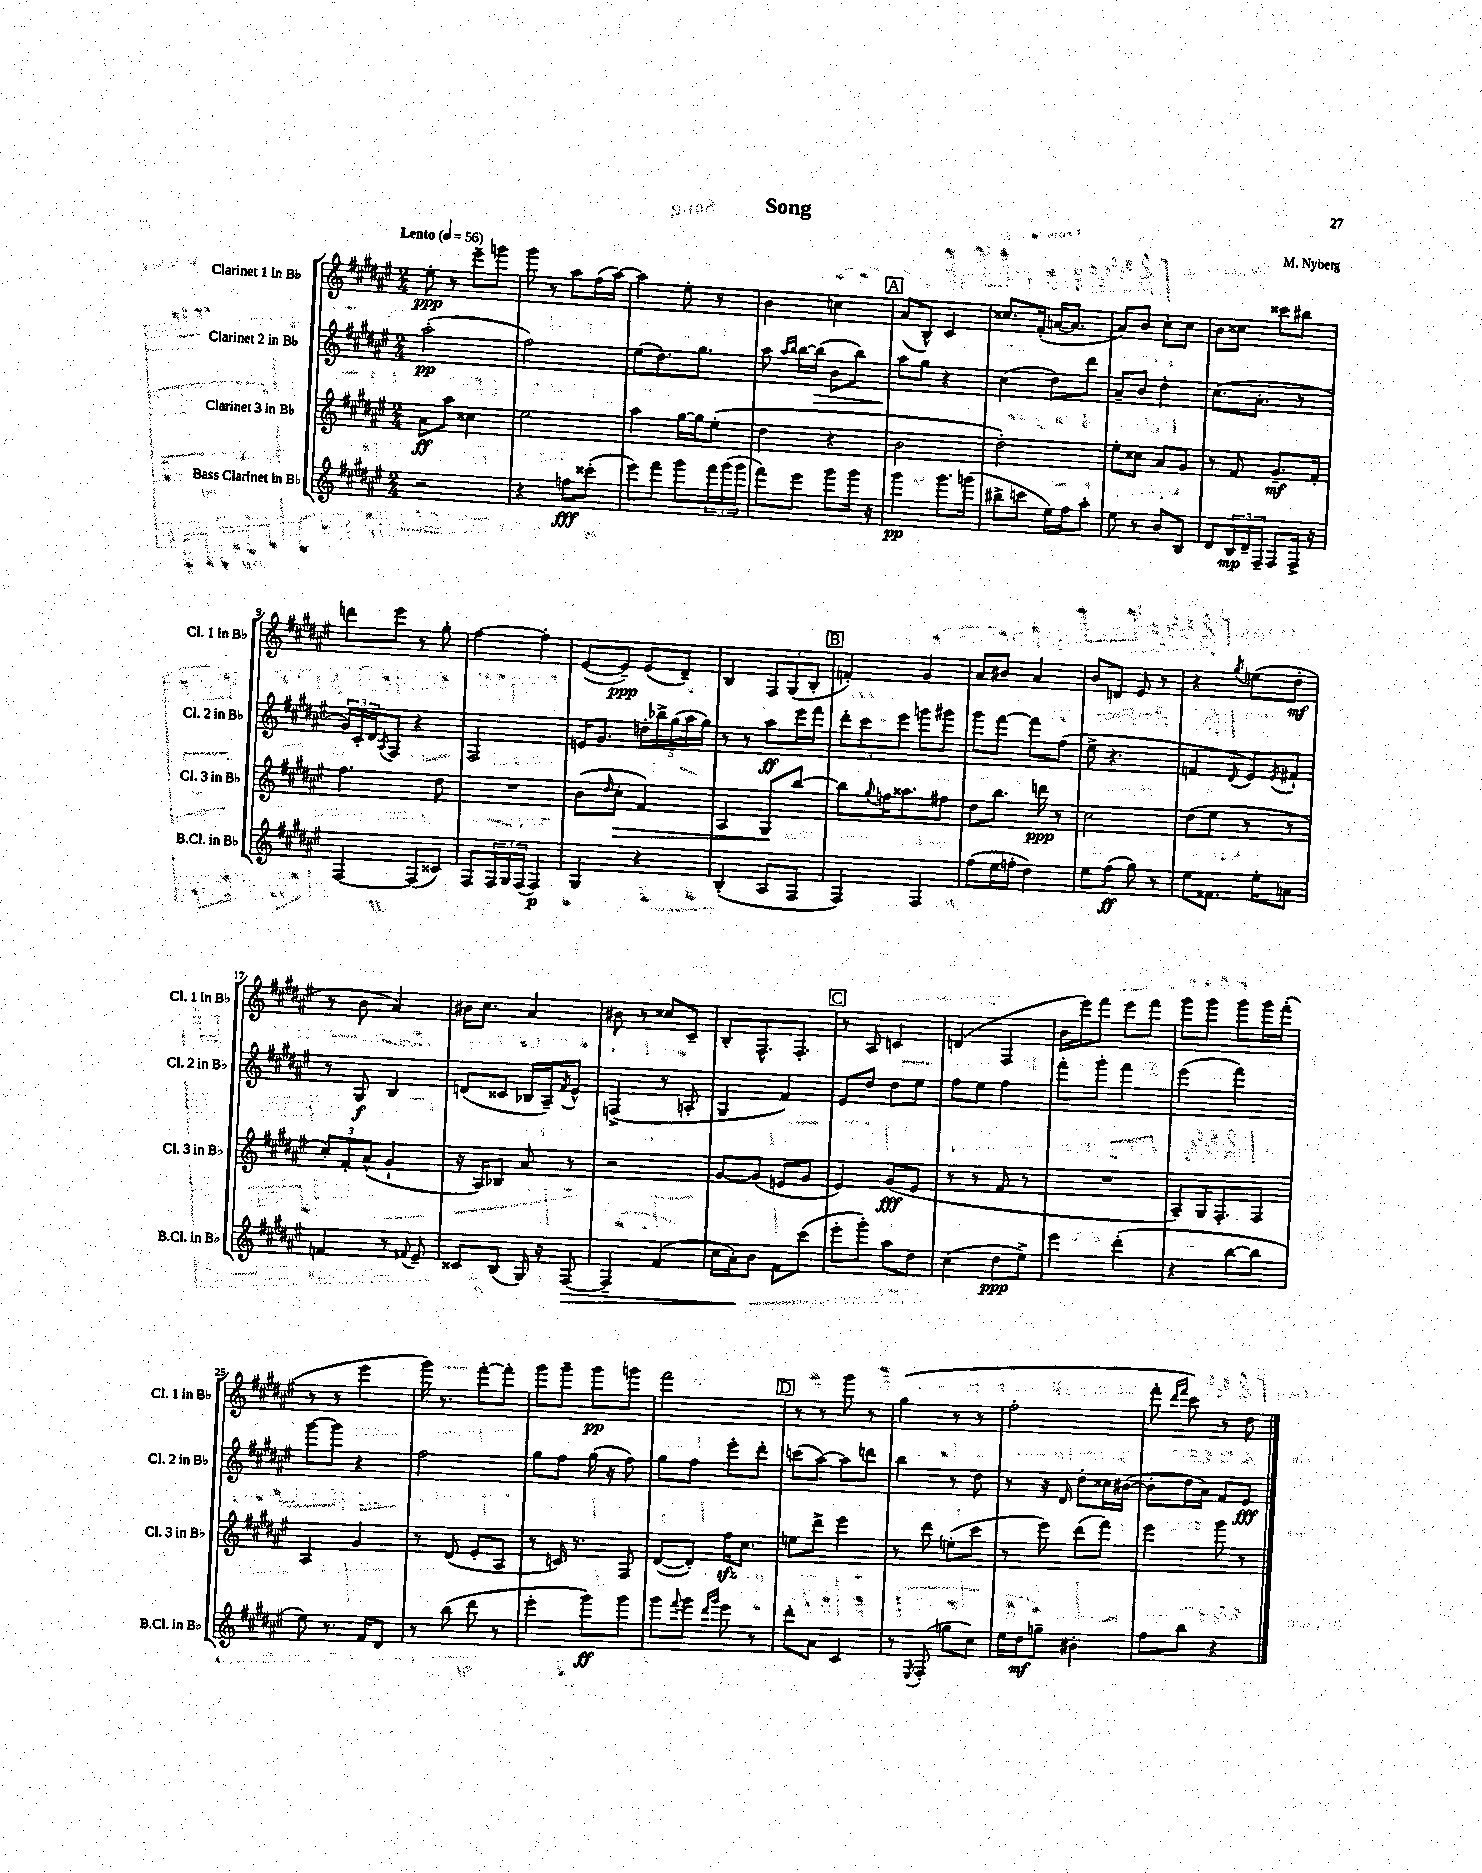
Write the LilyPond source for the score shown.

\header { title = "Song" composer = "M. Nyberg" }
<<
\new StaffGroup <<
\new Staff = "s0" \with { instrumentName = "Clarinet 1 in Bb" shortInstrumentName = "Cl. 1 in Bb" } {
    \clef treble \key fis \major \numericTimeSignature \time 2/4 \tempo "Lento" 4 = 56
    eis''8-.\ppp r8 eis'''8-- g'''8 |
    gis'''8 r8 ais''8 fis''16( ais''16~) |
    ais''4 eis''8-. r8 |
    b'4 c''4 |
    \mark \markup { \box "A" } ais'8( b8-^) cis'4 |
    cisis''8. fis'16-.( a'16~ a'8. |
    ais'8) b'8 cis''8-. cis''8 |
    b'8 cisis''8 cisis'''8 bis''8 |
    d'''8 eis'''8 r8 gis''8-. |
    fis''4~ fis''4-. |
    eis'8~( eis'8--\ppp) eis'8( dis'8--) |
    b4 \tuplet 3/2 { fis8 gis8( b8-. } |
    \mark \markup { \box "B" } f'4-.) gis'4 |
    ais'8 bis'8 ais'4 |
    b'8 d'8 eis'8 r8 |
    r4 \acciaccatura { gis''8 } e''8( dis''8-.\mf |
    r8 b'8 ais'4) |
    bis'16 cis''8. ais'4 |
    bis'8 r8 cisis''8 cis'8-- |
    b8-. fis8.-^ fis8.-. |
    \mark \markup { \box "C" } r8 ais8 c'4 |
    d'4( fis4 |
    b'16 eis'''16) fis'''8 eis'''8 fis'''8 |
    gis'''8 gis'''8 gis'''8 gis'''16 fis'''16-.( |
    r8 r8 eis'''4 |
    gis'''16) r8. fis'''8~-. fis'''8-. |
    gis'''8 gis'''8-- gis'''8\pp g'''8 |
    fis'''2 |
    \mark \markup { \box "D" } r8 r8 gis'''8 r8 |
    gis''4( r8 r8 |
    fis''2-. |
    fis'''8-. \grace { dis'''16 fis'''16 } cis'''8) r8 dis''8 \bar "|." |
}
\new Staff = "s1" \with { instrumentName = "Clarinet 2 in Bb" shortInstrumentName = "Cl. 2 in Bb" } {
    \clef treble \key fis \major \numericTimeSignature \time 2/4
    ais''2-.\pp( |
    fis''2) |
    eis''8( dis''8.) gis''8. |
    ais''8 \grace { ais''16 b''16 } b''16~ b''16\>( b'8 b''8) |
    \mark \markup { \box "A" } ais''8\! gis''8 r4 |
    cis''4( dis''8) dis'''8 |
    ais'8-- b'8 dis''4-. |
    cis''8.( ais'8.-. r8 |
    \tuplet 3/2 { gis'16) cis'16-. dis'16 } \acciaccatura { ais8 } fis8 r4 |
    fis2 |
    e'16 gis'8. \tuplet 5/4 { d''16-. bes''16-> gis''16( ais''16 gis''16) } |
    r8 r8 ais''8\ff eis'''16 fis'''16 |
    \mark \markup { \box "B" } \tuplet 3/2 { dis'''8-. cis'''8 eis'''8 } g'''8 gis'''8 |
    gis'''8 fis'''8~ fis'''8 fis''8( |
    eis''8-> r4. |
    f'4 \appoggiatura { dis'8 } eis'8) \acciaccatura { eis'8 } fis'8-! |
    r8 gis8\f b4 |
    d'8( cisis'8 bes16 ais16--) \acciaccatura { fis'8 } eis'8-^ |
    f4->( r8 a8-. |
    gis4 fis'4) |
    \mark \markup { \box "C" } eis'8 dis''8 dis''8 eis''8 |
    fis''8 eis''8 fis''4 |
    fis'''8-. gis'''8-. fis'''4 |
    eis'''4( fis'''4) |
    gis'''8~ gis'''8 r4 |
    fis''2 |
    gis''8 fis''8 gis''16( r16 fis''8) |
    gis''8 fis''8 eis'''8-. dis'''8-. |
    \mark \markup { \box "D" } c'''8( ais''8~) ais''8 d'''8 |
    b''4 r8 dis''8 |
    r8 r16 dis'16 dis''8-. cisis''16 bis'16~( |
    bis'8-. dis''16 ais'16) fis'8 eis'8\fff \bar "|." |
}
\new Staff = "s2" \with { instrumentName = "Clarinet 3 in Bb" shortInstrumentName = "Cl. 3 in Bb" } {
    \clef treble \key fis \major \numericTimeSignature \time 2/4
    ais'8\ff ais''8 cisis''4 |
    eis''2 |
    ais''4 gis''16~ gis''16 eis''8-.( |
    dis''4 r4 |
    \mark \markup { \box "A" } b'2 |
    dis''2-.) |
    eis''8-. cisis''8 ais'8 gis'8 |
    r8 fis'8 gis'8.--\mf fis'16-. |
    fis''4. dis''8 |
    R2 |
    b'8( \grace { dis''16 } cis''8-.\> fis'4) |
    ais4 gis8\! b''8~ |
    \mark \markup { \box "B" } b''8 \appoggiatura { gis''8 } f''16 aisis''8. fis''8 |
    dis''8 b''8. d'''16\ppp r8 |
    cis''2 |
    dis''8( eis''8 r8 r8 |
    \tuplet 3/2 { cis''8-.) fis'8-. ais'8-^( } gis'4-! |
    r16 ais16) bes8 ais'8 r8 |
    r2 |
    gis'8~ gis'8( e'8 gis'8 |
    \mark \markup { \box "C" } eis'4) gis'8\fff( eis'8 |
    r8 r8 fis'8 r8 |
    R2 |
    ais8--) gis16 fis8.-. fis8 |
    ais4 gis'4 |
    r8 dis'8( eis'8-. ais8 |
    r8 c'16) r8. fis8 |
    dis'8~( dis'8-.) fis''16\sfz cis''8. |
    \mark \markup { \box "D" } e''8 dis'''8-> eis'''4 |
    r8 dis'''8 e''8-.( cis'''8 |
    r8 eis'''8) dis'''8( fis'''8) |
    eis'''4 gis'''8 r8 \bar "|." |
}
\new Staff = "s3" \with { instrumentName = "Bass Clarinet in Bb" shortInstrumentName = "B.Cl. in Bb" } {
    \clef treble \key fis \major \numericTimeSignature \time 2/4
    r2 |
    r4 f''8\fff cisis'''8-.( |
    eis'''8) fis'''8 gis'''8 \tuplet 3/2 { fis'''16 gis'''16( gis'''16 } |
    fis'''8) eis'''8 gis'''8 gis'''16 r16 |
    \mark \markup { \box "A" } gis'''4\pp gis'''8. g'''16( |
    bis''8-> c'''8 eis''16) fis''16 ais''8-. |
    eis''8 r8 b'8 b8 |
    dis'8 \tuplet 3/2 { b16\mp dis'16-- fis16-- } fis8 fis16-> r16 |
    fis4~ fis8( cisis'8) |
    fis8 \tuplet 3/2 { fis16 gis16 fis16( } fis4\p) |
    gis4 r4 |
    b4-.( ais8 fis8 |
    \mark \markup { \box "B" } fis4) fis4 |
    fis''8( eis''16 f''16-. dis''4) |
    eis''8 fis''8\ff( gis''8) r8 |
    eis''8 fisis'8. eis''16-. a'8 |
    f'4 r8 \appoggiatura { fis'8 } eis'8-- |
    cisis'8 b8( gis16) r16 fis8~\> |
    fis4-- fis'4( |
    cis''16 ais'16-.\!) b'8 fis'8 cis'''8( |
    \mark \markup { \box "C" } eis'''8-. gis'''8-.) ais''8 dis''8 |
    cis''4( dis''8\ppp eis''8->) |
    eis'''4 dis'''4-.( |
    r4 b''8~ b''8 |
    eis''8) r8. fis'16 dis'8 |
    r8 b''8( dis'''8 r8 |
    eis'''4-. gis'''8\ff) gis'''8 |
    gis'''8 \appoggiatura { fis'''8 } gis'''8 \grace { dis'''16 gis'''16 } eis'''8 r8 |
    \mark \markup { \box "D" } dis'''8-. ais'8 cis'4 |
    r8 \acciaccatura { eis8 } fis8-.( g''8 cis''8) |
    eis''16 dis''16\mf g''8-- bis'4-. |
    fis''8 b''8 r4 \bar "|." |
}
>>
>>
